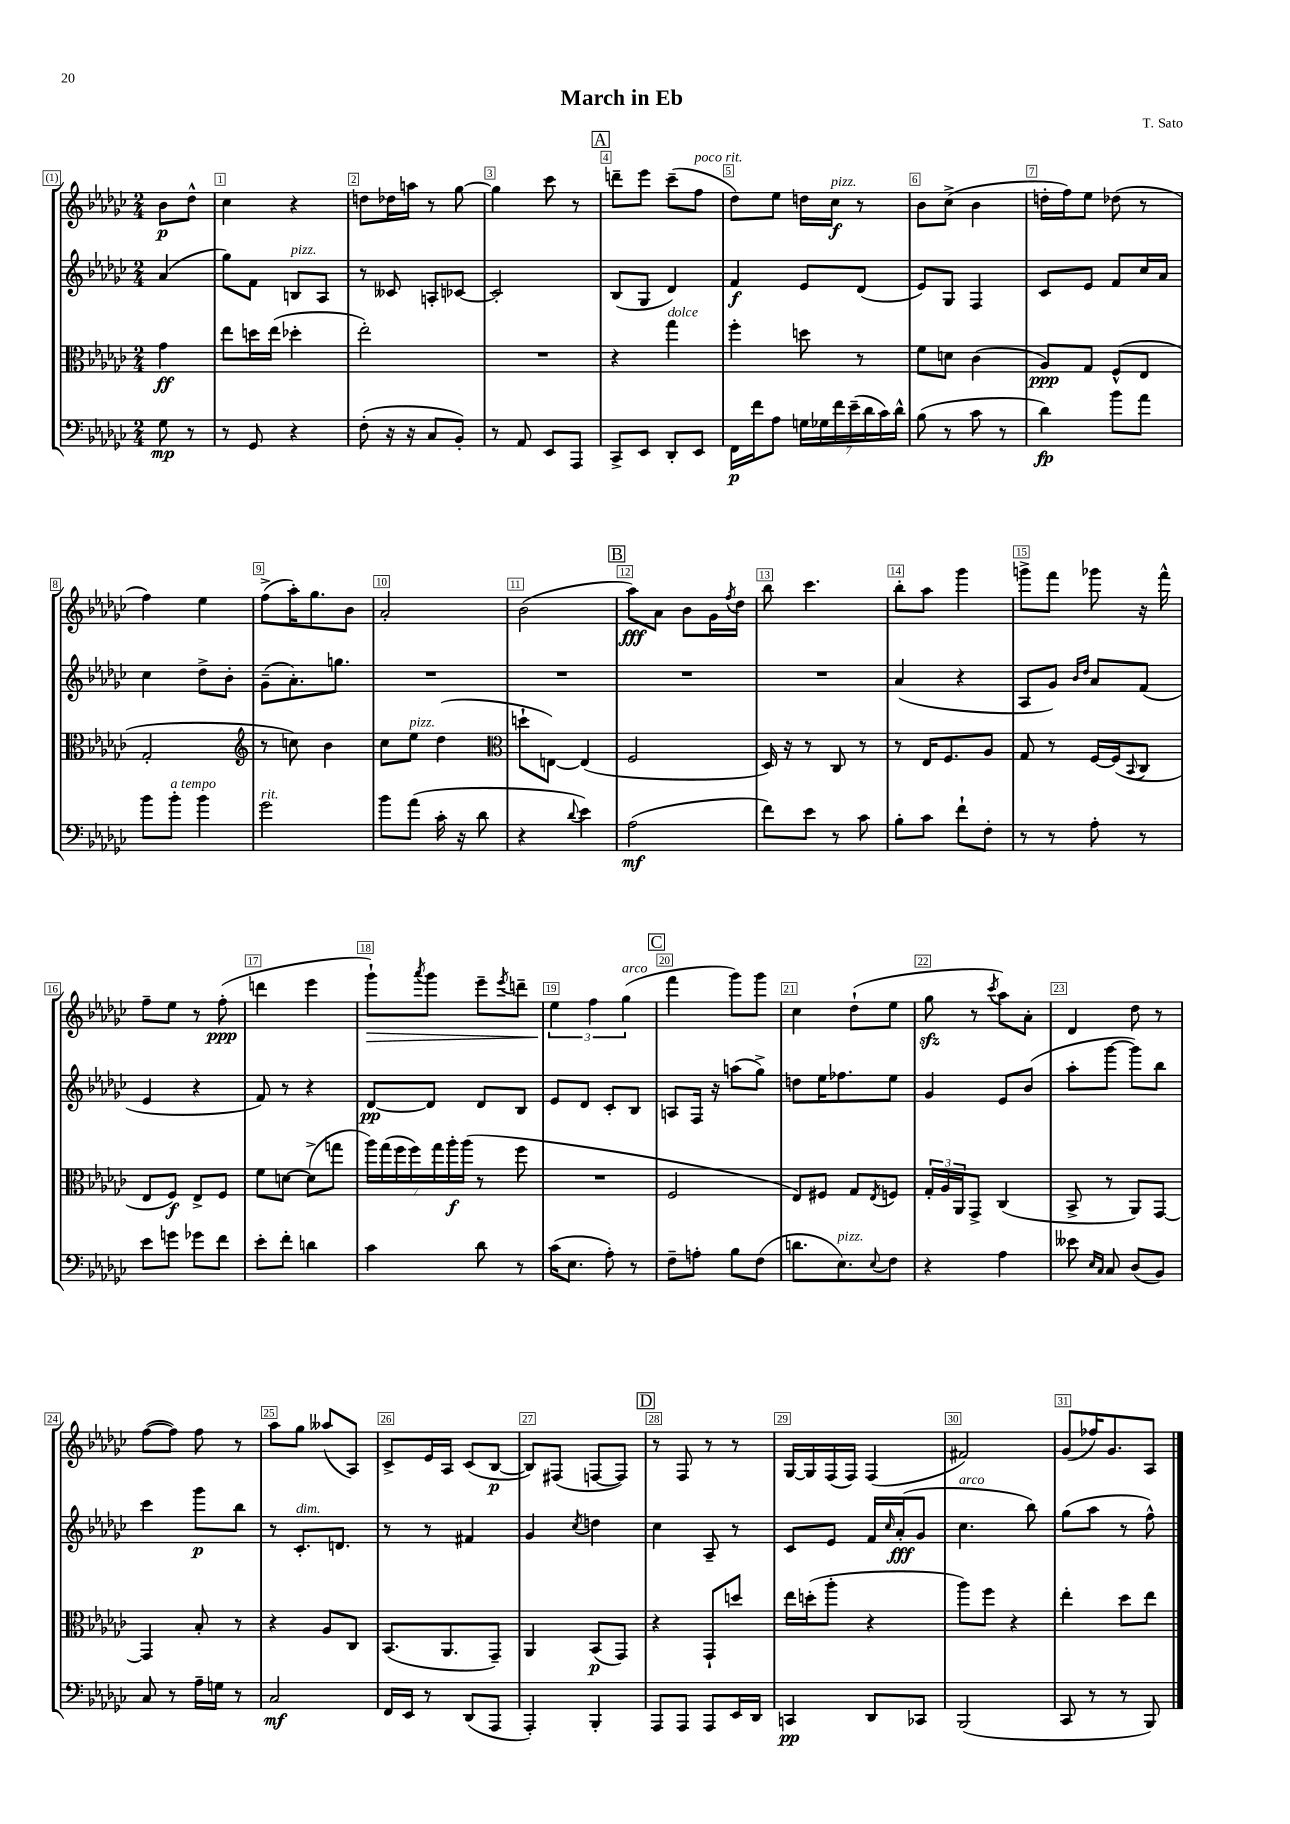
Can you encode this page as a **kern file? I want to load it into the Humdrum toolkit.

**kern	**kern	**kern	**kern
*staff4	*staff3	*staff2	*staff1
*clefF4	*clefC3	*clefG2	*clefG2
*k[b-e-a-d-g-c-]	*k[b-e-a-d-g-c-]	*k[b-e-a-d-g-c-]	*k[b-e-a-d-g-c-]
*M2/4	*M2/4	*M2/4	*M2/4
8G-	4g-	(4a-	8b-
8r	.	.	8dd-^^
=	=	=	=
8r	8ee-	8gg-)	4cc-
8GG-	16dd	8f	.
.	(16ee-	.	.
4r	4dd-'	8B	4r
.	.	8A-	.
=	=	=	=
(8F'	2ee-')	8r	8dd
16r	.	8c--	16dd-
16r	.	.	16aa
8C-	.	8A'	8r
8BB-')	.	[8c-	[8gg-
=	=	=	=
8r	2r	2c-']	4gg-]
8AA-	.	.	.
8EE-	.	.	8ccc-
8AAA-	.	.	8r
=	=	=	=
8CC-^	4r	(8B-	8ddd~
8EE-	.	8G-	8eee-
8DD-'	4gg-	4d-)	(8ccc-~
8EE-	.	.	8ff
=	=	=	=
16FF	4ff'	4f	8dd-)
16f	.	.	.
8A-	.	.	8ee-
28G	8dd	8e-	16dd
28G-	.	.	.
.	.	.	16cc-
28f	.	.	.
(28e-~	.	.	.
.	8r	(8d-	8r
28d-	.	.	.
28c-)	.	.	.
28d-^^	.	.	.
=	=	=	=
(8B-	8f	8e-)	8b-
8r	8d	8G-	(8cc-^
8c-	(4c-	4F	4b-
8r	.	.	.
=	=	=	=
4d-)	8A-)	8c-	16dd'
.	.	.	16ff)
.	8G-	8e-	8ee-
8b-	(8F^^	8f	(8dd-
8a-	8E-	16cc-	8r
.	.	16a-	.
=	=	=	=
8b-	2G-'	4cc-	4ff)
8b-'	.	.	.
4b-	.	8dd-^	4ee-
.	.	8b-'	.
=	=	=	=
*	*clefG2	*	*
2g-	8r	(8g-~	(8ff^
.	8cc)	8.a-')	16aa-')
.	.	.	8.gg-
.	4b-	.	.
.	.	8.gg	.
.	.	.	8b-
=	=	=	=
8b-	8cc-	2r	2a-'
(8a-	8ee-	.	.
16c-'	(4dd-	.	.
16r	.	.	.
8d-	.	.	.
=	=	=	=
*	*clefC3	*	*
4r	8dd`	2r	(2b-
.	[8E)	.	.
8qqd-	.	.	.
4e-)	(4E]	.	.
=	=	=	=
(2A-	2F	2r	8aa-)
.	.	.	8a-
.	.	.	8b-
.	.	.	16g-
.	.	.	8qff
.	.	.	16dd-
=	=	=	=
8f)	16D-)	2r	8bb-
.	16r	.	.
8e-	8r	.	4.ccc-
8r	8C-	.	.
8c-	8r	.	.
=	=	=	=
8B-'	8r	(4a-	8bb-'
8c-	16E-	.	8aa-
.	8.F	.	.
8f`	.	4r	4ggg-
8F'	8A-	.	.
=	=	=	=
8r	8G-	8A-	8ggg^
8r	8r	8g-)	8fff
.	.	16qqb-	.
.	.	16qqdd-	.
8A-'	[16F	8a-	8ggg-
.	(16F]	.	.
.	8qqBB-	.	.
8r	8C-	(8f	16r
.	.	.	16fff^^
=	=	=	=
8e-	8E-	4e-	8ff~
8g	8F)	.	8ee-
8g-	8E-^	4r	8r
8f	8F	.	(8ff'
=	=	=	=
8e-'	8f	8f)	4ddd
8f'	[8d	8r	.
4d	(8d^]	4r	4eee-
.	8gg	.	.
=	=	=	=
4c-	28aa-)	[8d-	8ggg-`)
.	(28gg-	.	.
.	28ff	.	.
.	28ff)	.	.
.	.	.	8qaaa-
.	.	8d-]	8ggg-
.	28gg-	.	.
.	28aa-'	.	.
.	(28aa-	.	.
8d-	8r	8d-	8eee-~
.	.	.	8qeee-
8r	8ff	8B-	8ddd~
=	=	=	=
(16c-	2r	8e-	6ee-
8.E-	.	.	.
.	.	8d-	.
.	.	.	6ff
8A-')	.	8c-'	.
.	.	.	(6gg-
8r	.	8B-	.
=	=	=	=
8F~	2F	8A	4fff
8A'	.	16F	.
.	.	16r	.
8B-	.	(8aa	8ggg-)
(8F	.	8gg-^)	8ggg-
=	=	=	=
8.d	8E-)	8dd	4cc-
.	8F#	16ee-	.
8.E-)	.	8.ff-	.
.	8G-	.	(8dd-`
8qqE-	8qE-	.	.
8F	8F	8ee-	8ee-
=	=	=	=
4r	24G-'	4g-	8gg-
.	24A-	.	.
.	24AA-	.	.
.	8GG-^	.	8r
.	.	.	8qccc-
4A-	(4C-	8e-	8aa-)
.	.	(8b-	8a-'
=	=	=	=
8e--	8BB-^	8aa-'	4d-
16qqE-	.	.	.
16qqC-	.	.	.
8C-	8r	[8ggg-	.
(8D-	8AA-)	8ggg-])	8dd-
8BB-)	[8GG-	8bb-	8r
=	=	=	=
8C-	4GG-]	4ccc-	([8ff
8r	.	.	8ff])
16A-~	8B-'	8ggg-	8ff
16G	.	.	.
8r	8r	8bb-	8r
=	=	=	=
2C-	4r	8r	8aa-
.	.	8.c-'	8gg-
.	8A-	.	(8aa--
.	.	8.d	.
.	8C-	.	8A-)
=	=	=	=
16FF	(8.BB-	8r	8c-^
16EE-	.	.	.
8r	.	8r	16e-
.	8.AA-	.	16A-
(8DD-	.	4f#	(8c-
8AAA-	8GG-~)	.	[8B-
=	=	=	=
4AAA-')	4AA-	4g-	8B-])
.	.	.	(8F#
.	.	8qcc-	.
4BBB-'	(8BB-	4dd	[8F
.	8GG-)	.	8F])
=	=	=	=
8AAA-	4r	4cc-	8r
8AAA-	.	.	8F
8AAA-	8GG-`	8A-~	8r
16EE-	8dd	8r	8r
16DD-	.	.	.
=	=	=	=
4CC	16ee-	8c-	[16G-
.	(16dd'	.	16G-]
.	8aa-'	8e-	(16F
.	.	.	16F)
8DD-	4r	16f	(4F
.	.	16qqcc-	.
.	.	(16a-'	.
8CC-	.	8g-	.
=	=	=	=
(2BBB-	8aa-)	4.cc-	2f#)
.	8ff	.	.
.	4r	.	.
.	.	8bb-)	.
=	=	=	=
8CC-	4ee-'	(8gg-	(8g-
8r	.	8aa-	16ff-)
.	.	.	8.g-
8r	8dd-	8r	.
8BBB-)	8ee-	8ff^^)	8A-
==	==	==	==
*-	*-	*-	*-
